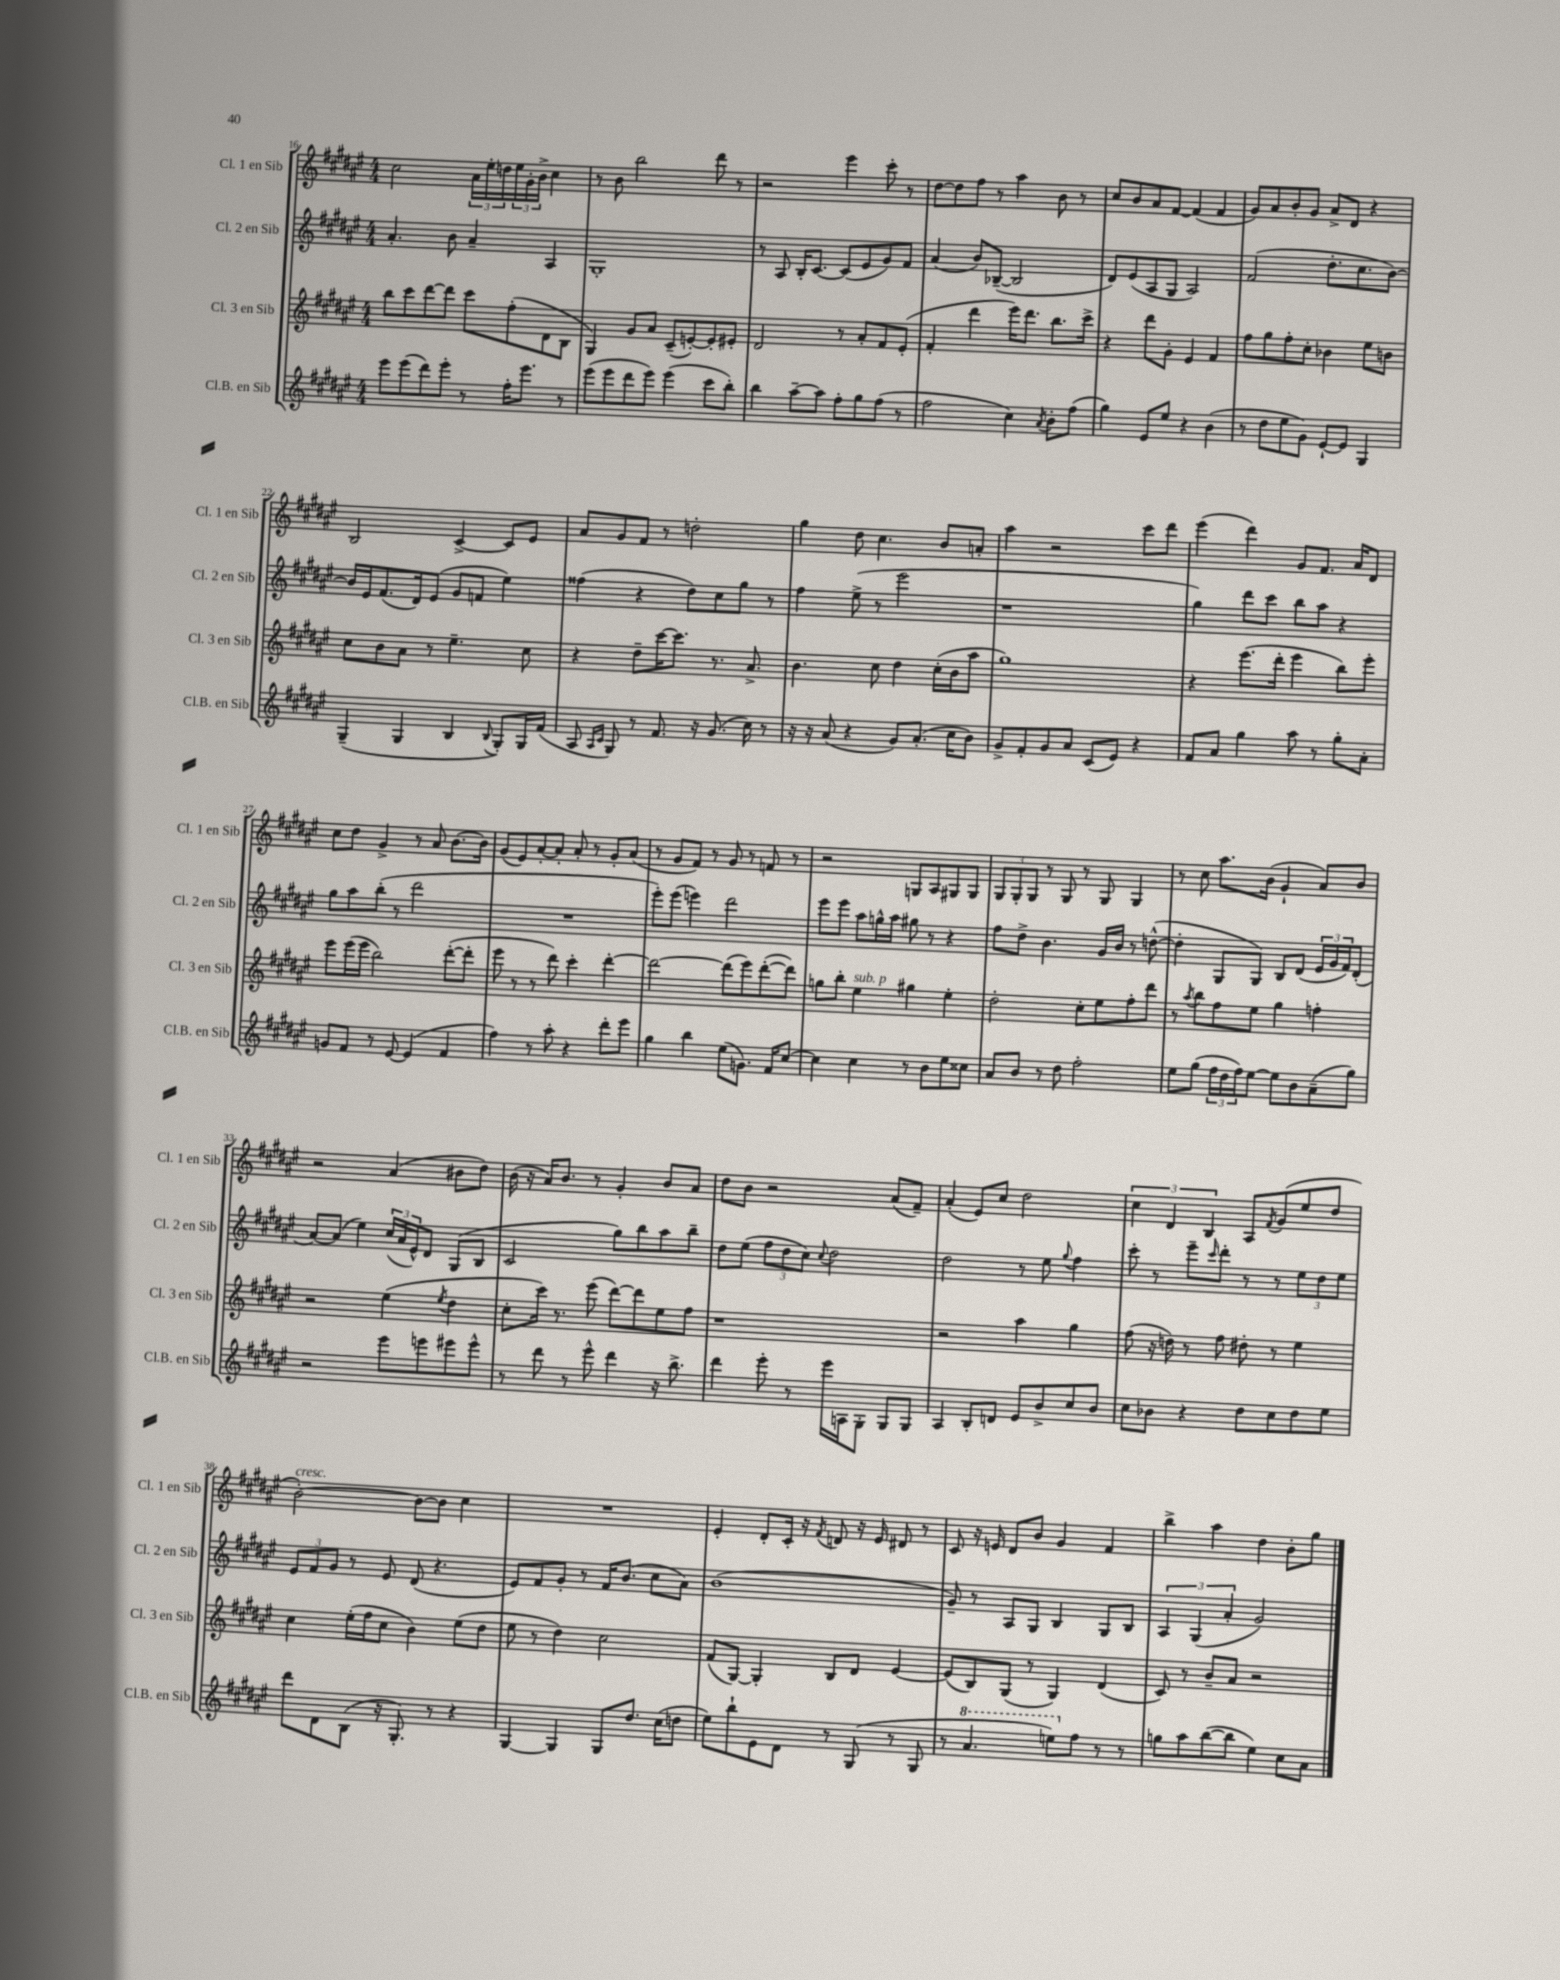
<<
\new StaffGroup <<
\new Staff = "s0" \with { instrumentName = "Cl. 1 en Sib" shortInstrumentName = "Cl. 1 en Sib" } {
    \clef treble \key fis \major \numericTimeSignature \time 4/4
    cis''2 \tuplet 3/2 { ais'16 eis''16-. d''16 } \tuplet 3/2 { eis''16 gis'16-. b'16-> } cis''4 |
    r8 b'8 b''2 dis'''8 r8 |
    r2 eis'''4 cis'''8-. r8 |
    dis''8~ dis''8 fis''8 r8 ais''4 b'8 r8 |
    cis''8 b'8 ais'8 fis'8~ fis'4( fis'4 |
    gis'8) ais'8 b'8-. gis'8 ais'8-> dis'8 r4 |
    b2 cis'4~-> cis'8 eis'8 |
    ais'8 gis'8 fis'8 r8 d''2-. |
    gis''4 dis''8 cis''4. b'8 a'8-. |
    ais''4 r2 cis'''8 dis'''8 |
    eis'''4( dis'''4) gis'8 fis'8. ais'16 dis'8 |
    cis''8 dis''8 gis'4-> r8 ais'8 b'8.~ b'16 |
    gis'8( eis'8) ais'8~-. ais'8-. ais'8-. r8 gis'8-. ais'8( |
    r8 gis'8 fis'8) r8 gis'8 r8 f'8 r8 |
    r2 g8 ais8 gis8 gis8 |
    \tuplet 3/2 { gis8 gis8-. gis8 } r8 gis8 r8 gis8 gis4 |
    r8 cis''8 ais''8. b'16( gis'4-! ais'8) b'8 |
    r2 ais'4( bis'8 dis''8) |
    b'16( r16 ais'16) b'8. r8 gis'4-. b'8 ais'8 |
    dis''8 b'8 r2 ais'8( fis'8--) |
    ais'4-.( eis'8) cis''8 dis''2 |
    \tuplet 3/2 { cis''4 dis'4 b4 } ais8 \acciaccatura { fis'8 } gis'8( eis''8 dis''8 |
    b'2~-.^\markup { \italic "cresc." }) b'8~ b'8 cis''4 |
    R1 |
    eis'4-. dis'8-. cis'16-. r16 \acciaccatura { fis'8 } d'8 r16 eis'16 dis'8 r8 |
    cis'8 r16 e'16 dis'8 b'8 gis'4 fis'4 |
    b''4-> ais''4 dis''4 b'8-. gis''8 \bar "|." |
}
\new Staff = "s1" \with { instrumentName = "Cl. 2 en Sib" shortInstrumentName = "Cl. 2 en Sib" } {
    \clef treble \key fis \major \numericTimeSignature \time 4/4
    ais'4.-. b'8 ais'4-- ais4 |
    gis1-. |
    r8 ais8 b16-. cis'8.~ cis'8( eis'8 gis'8) fis'8 |
    ais'4( b'8) bes8~--( bes2 |
    dis'8) eis'8( ais8 gis8 ais2) |
    fis'2( dis''8.-. cis''8. b'8~) |
    b'16 eis'16 fis'8.( dis'16) eis'8( gis'8 f'8 eis''4) |
    fisis''4( r4 dis''8) cis''8 gis''8 r8 |
    fis''4 eis''8->( r8 eis'''2 |
    r1 |
    gis''4) dis'''8 cis'''8 b''8 ais''8 r4 |
    gis''8 ais''8 b''8-.( r8 dis'''2 |
    R1 |
    eis'''8-.) eis'''8( e'''4) dis'''2 |
    eis'''8 eis'''8 ais''8 g''16-^ ais''16 gis''8 r8 r4 |
    fis''8 dis''8-> b'4. gis'16 b'16 r8 d''8~-^( |
    d''4-. gis8 gis8) b8 dis'8( \tuplet 3/2 { eis'16 gis'16 fis'16) } dis'8-.( |
    ais'8~) ais'8( eis''4) \tuplet 3/2 { cis''16( ais'16 eis'16-^) } dis'8 gis8( b8 |
    cis'2 gis''8) b''8 ais''8 b''8-- |
    dis''8 eis''8( \tuplet 3/2 { fis''8 dis''8 cis''8) } \appoggiatura { cis''8 } dis''2 |
    dis''2 r8 eis''8 \appoggiatura { gis''8 } fis''4 |
    cis'''8-. r8 eis'''8-- \grace { cis'''16 } dis'''8-. r8 r8 \tuplet 3/2 { eis''8 dis''8 eis''8 } |
    \tuplet 3/2 { eis'8 fis'8 gis'8 } r8 eis'8 dis'8( r4. |
    eis'8) fis'8 gis'8-. r8 fis'16 b'8.( cis''8 ais'8) |
    b'1( |
    gis'8--) r8 ais8 gis8 b4 gis8 b8 |
    \tuplet 3/2 { ais4 gis4( ais'4-. } gis'2) \bar "|." |
}
\new Staff = "s2" \with { instrumentName = "Cl. 3 en Sib" shortInstrumentName = "Cl. 3 en Sib" } {
    \clef treble \key fis \major \numericTimeSignature \time 4/4
    b''8 cis'''8 dis'''8~ dis'''8 cis'''8 fis''8-.( dis'8 b8 |
    gis4) gis'8 ais'8 cis'8--( e'8~-.) e'8-. eis'8-. |
    dis'2 r8 ais'8-. fis'8 eis'8-.( |
    fis'4-. dis'''4 eis'''16) dis'''8. b''8. cis'''16-> |
    r4 dis'''8 gis'8-. eis'4 fis'4 |
    fis''8 gis''8 fis''8-. cis''8-. bes'4 eis''8 b'8 |
    cis''8 b'8 ais'8 r8 eis''4.-- cis''8 |
    r4 dis''8-- cis'''16~ cis'''8. r8. ais'8.-> |
    b'4. cis''8 dis''4 cis''16-.( b'16 ais''8 |
    gis''1) |
    r4 eis'''8.( dis'''16-. eis'''4 b''8) eis'''8-. |
    eis'''8 eis'''16( eis'''16 b''2) dis'''8~-.( dis'''8-. |
    eis'''8 r8 r8 dis'''8) cis'''4-. dis'''4~-. |
    dis'''2~ dis'''8( eis'''8) dis'''8~-.( dis'''8) |
    g''8 b''8-. eis''4^\markup { \italic "sub. p" } gis''4 eis''4-. |
    dis''2-. cis''8-. eis''8 fis''8-. dis'''8 |
    r8 \acciaccatura { ais''8 } b''8 fis''8 eis''8 gis''4 f''4-. |
    r2 eis''4( \acciaccatura { eis''8 } dis''4 |
    cis''8-. cis'''16) r8. eis'''8( dis'''8~) dis'''8 eis''8 fis''8 |
    r1 |
    r2 ais''4 gis''4 |
    fis''8( r16 d''16) r8 fis''8 dis''8-. r8 eis''4 |
    cis''4 eis''16-.( fis''16 cis''8 b'4) eis''8( dis''8 |
    eis''8 r8 dis''4) cis''2 |
    fis'8( gis8~) gis4-. b8 dis'8 eis'4~ |
    eis'8( b8) gis8( r8 gis4) dis'4( |
    cis'8) r8 b'8-- ais'8 r2 \bar "|." |
}
\new Staff = "s3" \with { instrumentName = "Cl.B. en Sib" shortInstrumentName = "Cl.B. en Sib" } {
    \clef treble \key fis \major \numericTimeSignature \time 4/4
    eis'''8 eis'''8( dis'''8) eis'''8-. r8 fis''16-. eis'''8. r8 |
    eis'''8( eis'''8 dis'''8 eis'''8) eis'''4( cis'''8 b''8-.) |
    b''4 ais''8~-- ais''8 fis''8-. gis''8 fis''8( r8 |
    fis''2 cis''4) \acciaccatura { ais'8 } b'8-. fis''8( |
    gis''4) eis'8 eis''8 r4 b'4( |
    r8 dis''8 eis''8 gis'8) eis'8~-! eis'8 gis4 |
    gis4--( gis4 b4 \appoggiatura { b8 } gis8-.) gis16 fis'16( |
    ais8 \grace { ais16 cis'16 } gis8) r8 fis'8. r16 gis'8.( cis''16) r8 |
    r16 r16 ais'8( r4 gis'8) ais'8.-.( cis''16 b'8) |
    gis'8-> fis'8-. gis'8 ais'8 cis'8( eis'8) r4 |
    fis'8 ais'8 gis''4 ais''8 r8 gis''8-. ais'8-. |
    g'8 fis'8 r8 eis'8~ eis'4( fis'4 |
    fis''4) r8 ais''8-. r4 dis'''8-. eis'''8 |
    gis''4 b''4 eis''8( g'8.) fis'16 cis''8~ |
    cis''4 cis''4 r8 b'8 eis''8 cisis''8 |
    ais'8 b'8 r8 dis''8 fis''2-. |
    eis''8 gis''8( \tuplet 3/2 { fis''16 dis''16 fis''16) } eis''8~ eis''8 b'8 ais'8--( gis''8) |
    r2 eis'''8 e'''8 eis'''8 eis'''8-^ |
    r8 dis'''8 r8 eis'''8-^ dis'''4 r16 b''8.-> |
    dis'''4 eis'''8-. r8 eis'''16 a16 gis8-. gis8 gis8 |
    ais4 b8-. d'8 eis'8 b'8-> cis''8 b'8 |
    cis''8 bes'8 r4 dis''8 cis''8 dis''8 eis''8 |
    dis'''8 dis'8 b8( r16 gis8.-.) r8 r4 |
    gis4~ gis4 gis8 dis''8. cis''16( d''8 |
    eis''8) b''8-! eis'8 dis'8 r8 gis8( r8 gis8 |
    r8 \ottava #1 ais''4. e'''8) \ottava #0 fis''8 r8 r8 |
    g''8 ais''8 b''8~( b''8 eis''4) cis''8 ais'8 \bar "|." |
}
>>
>>
\layout { \context { \Score currentBarNumber = #16 } }
